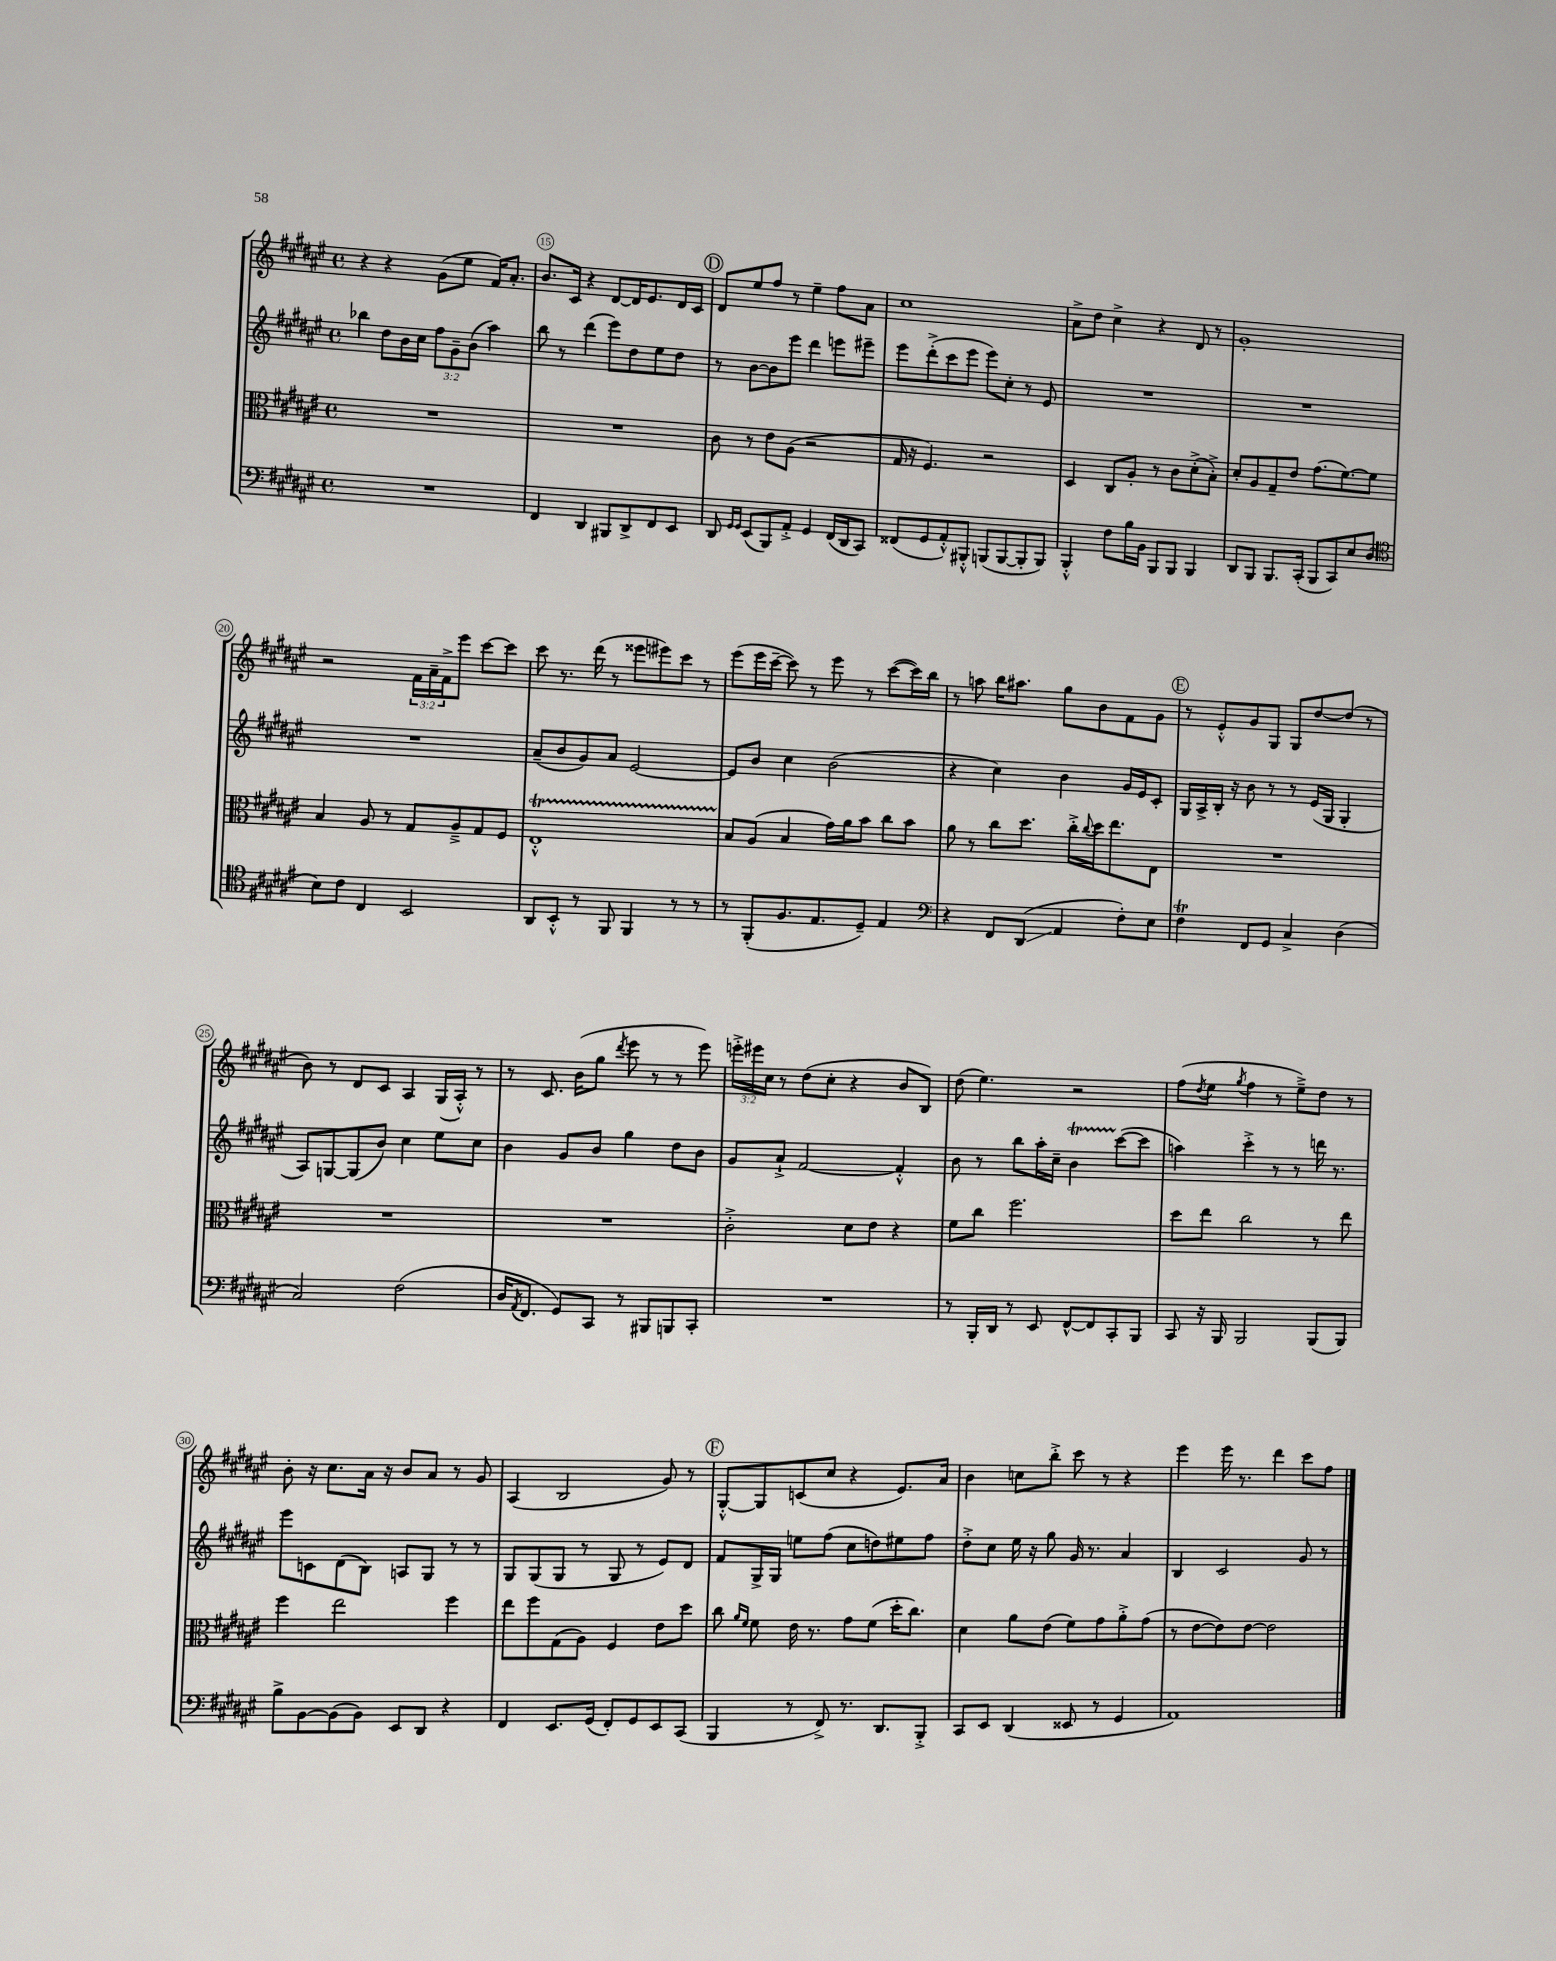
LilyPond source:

<<
\new StaffGroup <<
\new Staff = "s0" {
    \clef treble \key fis \major \defaultTimeSignature \time 4/4 \override Staff.TupletNumber.text = #tuplet-number::calc-fraction-text
    r4 r4 gis'8( eis''8 fis'16) ais'8.-. |
    b'8. cis'16 r4 dis'8~ dis'16 eis'8. dis'16 cis'16 |
    \mark \markup { \circle "D" } dis'8 eis''8 fis''8 r8 eis''4-- fis''8 ais'8 |
    cis''1 |
    ais'8-> dis''8 cis''4-> r4 dis'8 r8 |
    gis'1-. |
    r2 \tuplet 3/2 { fis'16 ais'16-- fis'16-> } eis'''8 cis'''8~ cis'''8 |
    cis'''8 r8. dis'''16( r8 eisis'''8 eis'''8) cis'''8 r8 |
    eis'''8( eis'''16 cis'''16~-- cis'''8) r8 eis'''8 r8 cis'''8~( cis'''16) b''16 |
    r8 a''8 b''16 ais''8. gis''8 b'8 fis'8 gis'8 |
    \mark \markup { \circle "E" } r8 eis'8-.-^ gis'8 gis8 gis8 dis''8~ dis''8( r8 |
    b'8) r8 dis'8 cis'8 ais4 gis16( ais16-.-^) r8 |
    r8 cis'8. b'16( gis''8 \acciaccatura { dis'''8 } eis'''8 r8 r8 eis'''8) |
    \tuplet 3/2 { e'''16-.-> eis'''16 cis''16 } r8 dis''8( cis''8-. r4 b'8 b8) |
    dis''8( eis''4.) r2 |
    fis''8( \acciaccatura { dis''8 } eis''8 \acciaccatura { gis''8 } fis''4 r8 eis''8--->) dis''8 r8 |
    b'8-. r16 cis''8. ais'16 r16 b'8 ais'8 r8 gis'8 |
    ais4( b2 gis'8) r8 |
    \mark \markup { \circle "F" } gis8~-.-^ gis8 c'8( cis''8 r4 eis'8.) ais'16 |
    b'4 c''8 b''8-.-> cis'''8 r8 r4 |
    eis'''4 eis'''16 r8. dis'''4 cis'''8 fis''8 \bar "|." |
}
\new Staff = "s1" {
    \clef treble \key fis \major \defaultTimeSignature \time 4/4 \override Staff.TupletNumber.text = #tuplet-number::calc-fraction-text
    bes''4 dis''8 b'16 cis''16 \tuplet 3/2 { fis''8 gis'8-- b'8( } ais''4) |
    b''8 r8 dis'''4( eis'''8) dis''8 eis''8 dis''8 |
    \mark \markup { \circle "D" } r8 b'8~ b'8 eis'''8 dis'''4 e'''8 eis'''8-- |
    eis'''8 dis'''8-.->( cis'''8 eis'''8 eis'''8) cis''8-. r8 eis'8 |
    R1 |
    R1 |
    R1 |
    ais'8--( b'8 gis'8) ais'8 eis'2~ |
    eis'8 b'8 cis''4 b'2( |
    r4 cis''4) b'4 gis'16 eis'16 cis'8-. |
    \mark \markup { \circle "E" } gis16 ais16-> b16-. r16 b'8 r8 r8 eis'16( gis16 gis4-. |
    ais8) g8~ g8( b'8) cis''4 eis''8 cis''8 |
    b'4 gis'8 b'8 gis''4 dis''8 b'8 |
    gis'8 ais'8-!-> fis'2~ fis'4-.-^ |
    b'8 r8 b''8 ais''16-. cis''16-- b'4\startTrillSpan cis'''8~\stopTrillSpan( cis'''8 |
    a''4) cis'''4-.-> r8 r8 d'''16 r8. |
    eis'''8 c'8 dis'8( b8) a8 gis8 r8 r8 |
    gis8 gis8( gis8 r8 gis8 r8 eis'8) dis'8 |
    \mark \markup { \circle "F" } fis'8 gis16-> gis16 e''8 fis''8( cis''8 d''8) eis''8 fis''8 |
    dis''8-.-> cis''8 eis''16 r16 gis''8 gis'16 r8. ais'4 |
    b4 cis'2 gis'8 r8 \bar "|." |
}
\new Staff = "s2" {
    \clef alto \key fis \major \defaultTimeSignature \time 4/4
    R1 |
    R1 |
    \mark \markup { \circle "D" } cis'8 r8 eis'8 ais8( r2 |
    gis16 r16 fis4.) r2 |
    dis4 cis8 ais8-. r8 cis'8 dis'8-.->( b8-.->) |
    dis'8-. ais8 gis8-- eis'8 gis'8.( fis'8.~) fis'8 |
    b4 ais8 r8 gis8 ais8---> gis8 fis8 |
    eis1-.-^\startTrillSpan |
    b8\stopTrillSpan ais8( b4 gis'16) ais'16 b'8 cis''8 b'8 |
    ais'8 r8 cis''8 dis''8. cis''16-.-> \appoggiatura { cis''8 } dis''16 eis''8. eis8 |
    \mark \markup { \circle "E" } R1 |
    R1 |
    R1 |
    cis'2-.-> dis'8 eis'8 r4 |
    fis'8 cis''8 fis''2. |
    dis''8 eis''8 cis''2 r8 eis''8 |
    fis''4 eis''2 fis''4 |
    eis''8 fis''8 gis8( ais8) fis4 eis'8 dis''8 |
    \mark \markup { \circle "F" } cis''8 \grace { ais'16 fis'16 } fis'8 eis'16 r8. gis'8 fis'8( dis''16-. cis''8.) |
    dis'4 ais'8 eis'8( fis'8) gis'8 ais'8-.-> gis'8( |
    r8 eis'8~ eis'8) eis'8~ eis'2 \bar "|." |
}
\new Staff = "s3" {
    \clef bass \key fis \major \defaultTimeSignature \time 4/4
    R1 |
    fis,4 dis,4 bis,,8 dis,8-> fis,8 eis,8 |
    \mark \markup { \circle "D" } dis,8 \grace { gis,16 gis,16 } eis,8( b,,8) ais,8-.-> gis,4 fis,16( dis,16 cis,8) |
    fisis,8( gis,8 ais,8-.-^) bis,,8-.-^ b,,8( b,,8~ b,,8-. b,,8) |
    b,,4-.-^ fis8 b16 b,16 b,,8 b,,8 b,,4 |
    dis,8 b,,8 b,,8. cis,16-.( b,,8 cis,8) eis8 dis8( |
    \clef tenor b8) cis'8 cis4 b,2 |
    ais,8 b,8-.-^ r8 fis,8 fis,4 r8 r8 |
    r8 fis,8-.( fis8. eis8. dis8--) eis4 |
    \clef bass r4 fis,8 dis,8\glissando( ais,4 fis8-.) eis8 |
    \mark \markup { \circle "E" } fis4\trill fis,8 gis,8 cis4-> dis4( |
    cis2) fis2( |
    dis16 \acciaccatura { ais,8 } fis,8. gis,8) cis,8 r8 bis,,8 b,,8 cis,8-. |
    R1 |
    r8 b,,16-. dis,16 r8 eis,8 fis,8~-^ fis,8 cis,8-. b,,8 |
    cis,8 r16 b,,16 b,,2 b,,8( b,,8) |
    b8-> b,8~ b,8( b,8) eis,8 dis,8 r4 |
    fis,4 eis,8. gis,16( fis,8-.) gis,8 eis,8 cis,8( |
    \mark \markup { \circle "F" } b,,4 r8 fis,8->) r8. dis,8. b,,8-.-> |
    cis,8 eis,8 dis,4( eisis,8 r8 gis,4 |
    ais,1) \bar "|." |
}
>>
>>
\layout { \context { \Score currentBarNumber = #14 \override BarNumber.break-visibility = ##(#f #t #t) barNumberVisibility = #(every-nth-bar-number-visible 5) \override BarNumber.stencil = #(make-stencil-circler 0.1 0.3 ly:text-interface::print) } }
